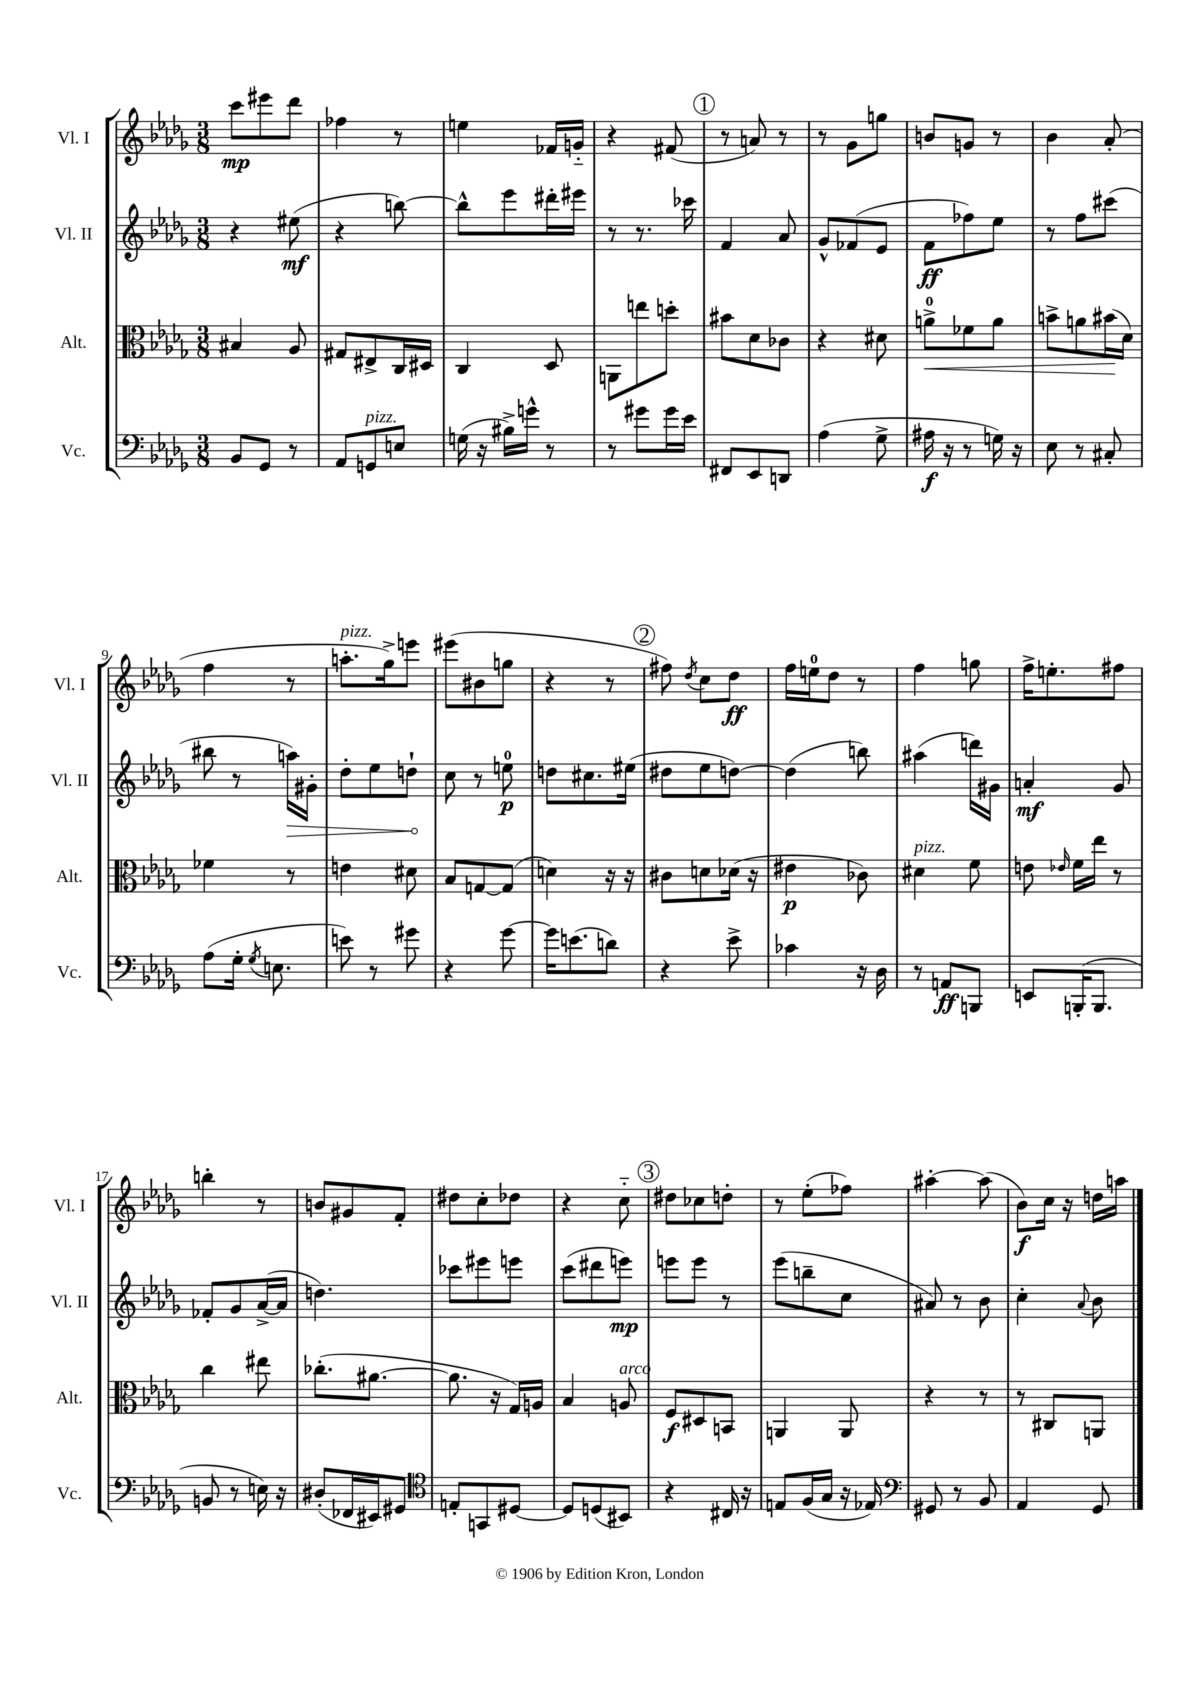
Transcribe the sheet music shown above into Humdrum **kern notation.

**kern	**kern	**kern	**kern
*staff4	*staff3	*staff2	*staff1
*clefF4	*clefC3	*clefG2	*clefG2
*k[b-e-a-d-g-]	*k[b-e-a-d-g-]	*k[b-e-a-d-g-]	*k[b-e-a-d-g-]
*M3/8	*M3/8	*M3/8	*M3/8
8BB-	4B#	4r	8ccc
8GG-	.	.	8eee#
8r	8A-	(8ee#	8ddd-
=	=	=	=
8AA-	8G#	4r	4ff-
8GG	8E#^	.	.
8E	16C	[8bb)	8r
.	16D#	.	.
=	=	=	=
(16G	4C	8bb^^]	4ee
16r	.	.	.
16B#^)	.	8eee-	.
16g^^	.	.	.
8r	8D-	16ddd#'	16f-
.	.	16eee#	16g'~
=	=	=	=
8r	8AA	8r	4r
8g#	8ee	8.r	.
16g#	8dd'	.	(8f#
16e-	.	16ccc-	.
=	=	=	=
8FF#	8b#	4f	8r
8EE-	8d-	.	8a)
8DD	8c-	8a-	8r
=	=	=	=
(4A-	4r	8g-^^	8r
.	.	(8f-	8g-
8G-^	8d#	8e-	8gg
=	=	=	=
16A#	8a^	8f	8b
16r	.	.	.
8r	8f-	8ff-)	8g
16G)	8a	8ee-	8r
16r	.	.	.
=	=	=	=
8E-	8b^	8r	4b-
8r	8a	8ff	.
8C#'	(16b#	(8ccc#	(8a-'
.	16d-)	.	.
=	=	=	=
(8A-	4f-	8bb#	4ff
16G-'	.	8r	.
8qG-	.	.	.
8.E	.	.	.
.	8r	16aa)	8r
.	.	16g#'	.
=	=	=	=
8e)	4e	8dd-'	8.aa'
8r	.	8ee-	.
.	.	.	16gg-^)
8g#	8d#	8dd`	8eee
=	=	=	=
4r	8B-	8cc	(8eee#
.	[8G	8r	8b#
[8g-	(8G]	8ee	8gg
=	=	=	=
16g-]	4d)	8dd	4r
(8.e	.	.	.
.	.	8.cc#	.
8d)	16r	.	8r
.	16r	(16ee#	.
=	=	=	=
4r	8c#	8dd#	8ff#)
.	.	.	8qdd-
.	8d	8ee-	8cc
8e-^	(16d-	[8dd)	8dd-
.	16r	.	.
=	=	=	=
4c-	4e#	(4dd]	16ff
.	.	.	16ee
.	.	.	8dd-
16r	8c-)	8bb)	8r
16D-	.	.	.
=	=	=	=
8r	4d#	(4aa#	4ff
8AA	.	.	.
8BBB	8f	16ddd)	8gg
.	.	16g#	.
=	=	=	=
8EE	8e	4a'	16ff^
.	.	.	8.ee'
.	16qqe-	.	.
(16BBB'	16f	.	.
8.BBB	16ee-	.	.
.	8r	8g-	8ff#
=	=	=	=
8BB	4cc	8f-'	4bb'
8r	.	8g-	.
16E)	8ee#	([16a-^	8r
16r	.	16a-]	.
=	=	=	=
(8D#'	(8.cc-'	4.dd)	8b
16FF-	.	.	8g#
16EE#)	[8.a#	.	.
8GG#	.	.	8f'
=	=	=	=
*clefC4	*	*	*
8E'	8.a#]	8ccc-	8dd#
8GG	.	8eee#	8cc'
.	16r	.	.
[8D#	16G-)	8eee	8dd-
.	16A	.	.
=	=	=	=
8D#]	4B-	(8ccc	4r
(8D	.	8ddd#	.
8BB#)	8A	8eee)	8cc'~
=	=	=	=
4r	8F	8eee	8dd#
.	8D#	8eee	8cc-
16C#	8BB	8r	8dd'
16r	.	.	.
=	=	=	=
8E	4AA	(8eee-	8r
(16F	.	8bb~	(8ee-'
16G-	.	.	.
16r	8AA	8cc	8ff-)
16E-)	.	.	.
=	=	=	=
*clefF4	*	*	*
8GG#	4r	8a#)	[4aa#'
8r	.	8r	.
8BB-	8r	8b-	(8aa#]
=	=	=	=
4AA-	8r	4cc'	8b-)
.	8C#	.	16cc
.	.	.	16r
.	.	8qqa-	.
8GG-	8AA	8b-	16dd
.	.	.	16aa
==	==	==	==
*-	*-	*-	*-
